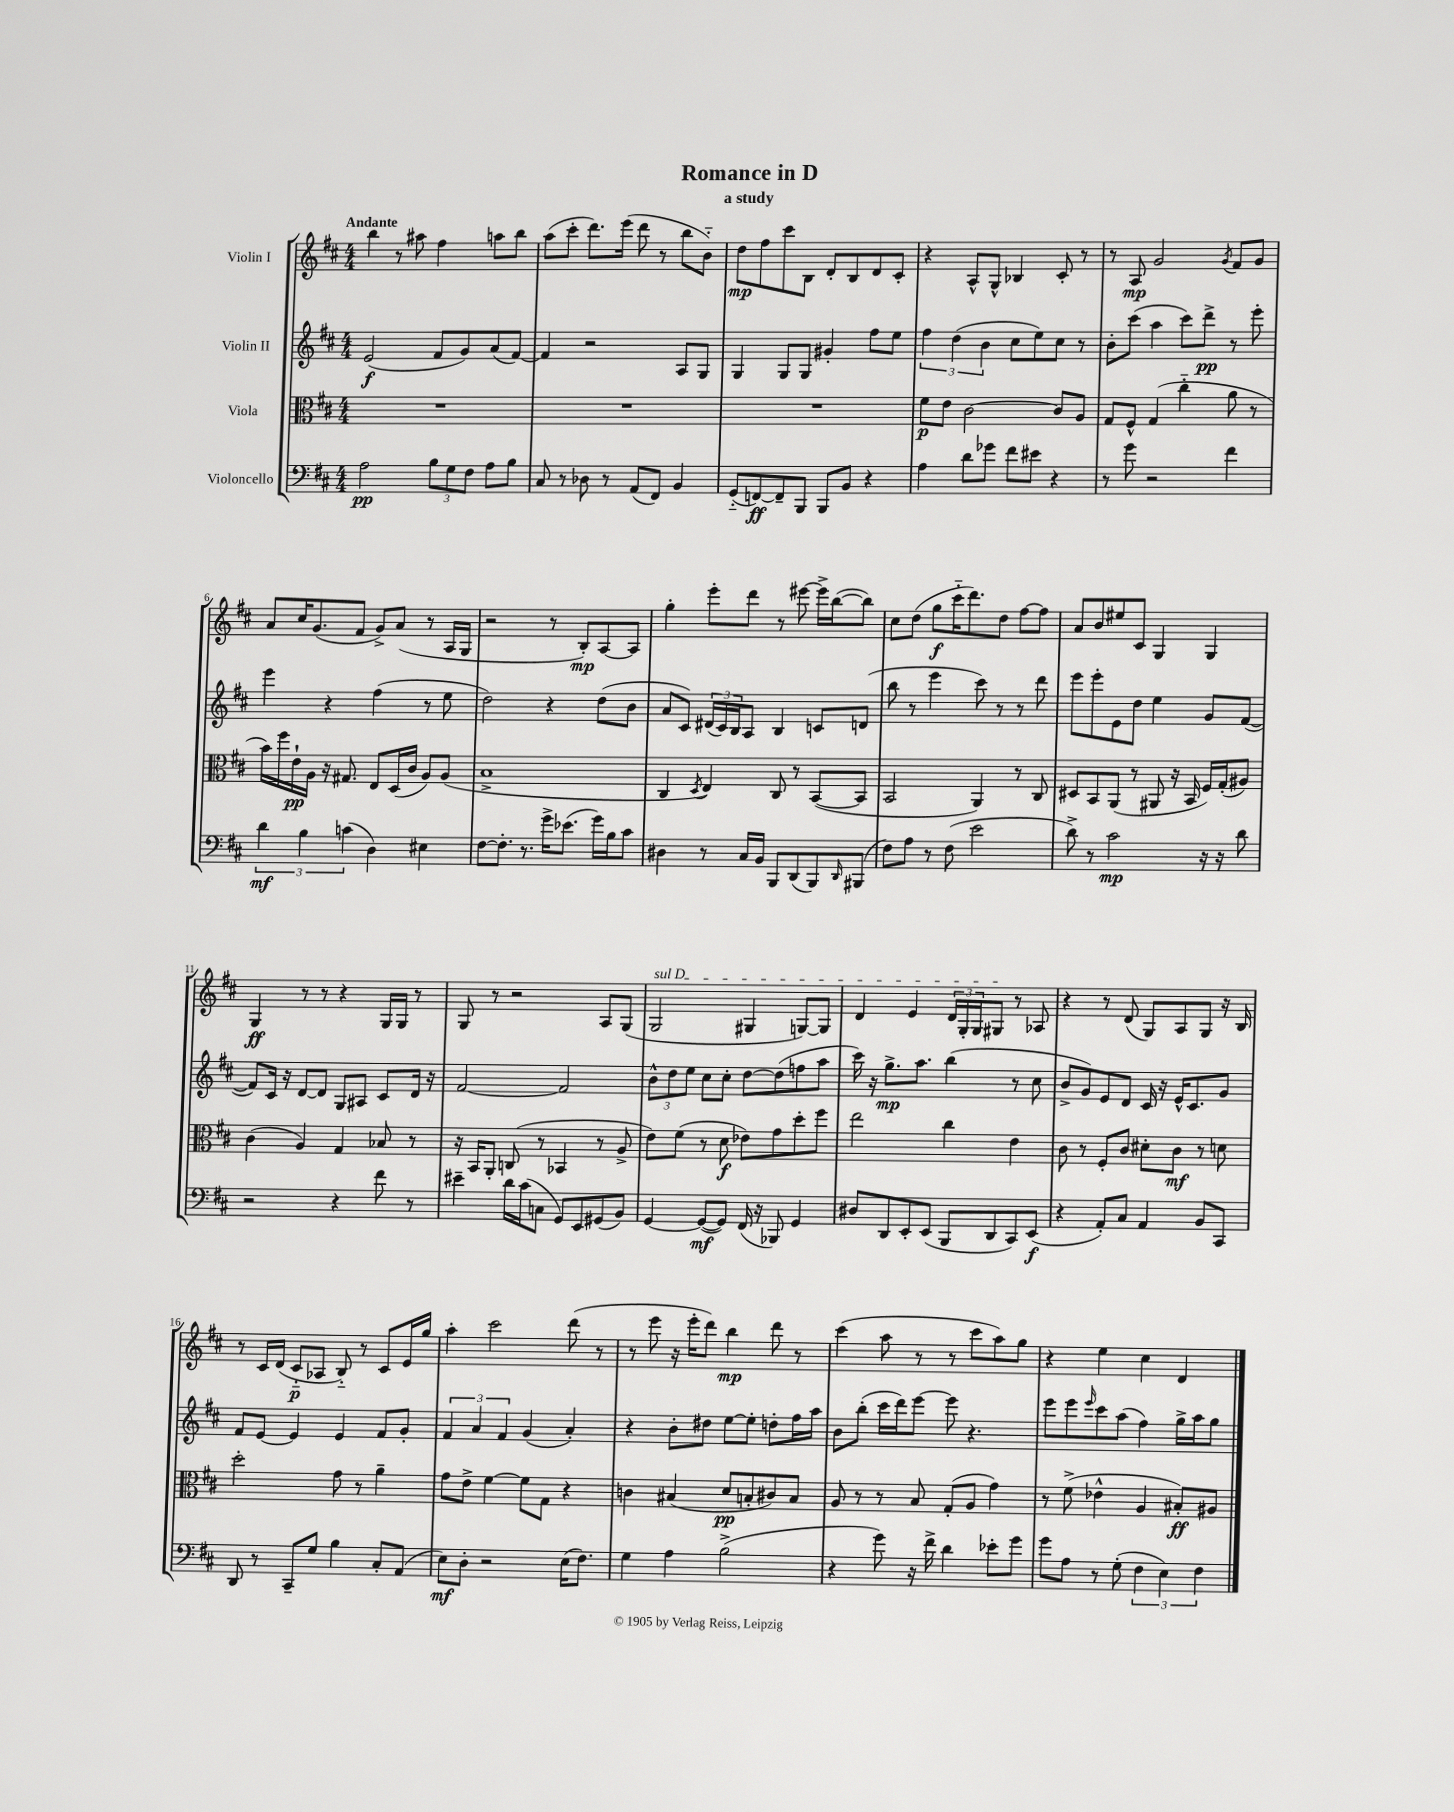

**kern	**dynam	**kern	**dynam	**kern	**dynam	**kern	**dynam
*part4	*part4	*part3	*part3	*part2	*part2	*part1	*part1
*staff4	*staff4	*staff3	*staff3	*staff2	*staff2	*staff1	*staff1
*I"Violoncello	*	*I"Viola	*	*I"Violin II	*	*I"Violin I	*
*clefF4	*	*clefC3	*	*clefG2	*	*clefG2	*
*k[f#c#]	*	*k[f#c#]	*	*k[f#c#]	*	*k[f#c#]	*
*M4/4	*	*M4/4	*	*M4/4	*	*M4/4	*
=1	=1	=1	=1	=1	=1	=1	=1
!	!	!	!	!	!	!LO:TX:a:B:t=Andante	!
2A\	pp	1r	.	(2e/	f	4bb\	.
.	.	.	.	.	.	8r	.
.	.	.	.	.	.	8aa#X\	.
12B\L	.	.	.	8f#/L	.	4ff#\	.
12G\	.	.	.	.	.	.	.
.	.	.	.	8g/)	.	.	.
12F#\J	.	.	.	.	.	.	.
8A\L	.	.	.	(8a/	.	8aan\L	.
8B\J	.	.	.	[8f#/J)	.	8bb\J	.
=2	=2	=2	=2	=2	=2	=2	=2
8C#/	.	1r	.	4f#/]	.	(8aa\L	.
8r	.	.	.	.	.	8ccc#'\J	.
8D-X\	.	.	.	2r	.	8.ddd\L)	.
8r	.	.	.	.	.	.	.
.	.	.	.	.	.	(16eee\Jk	.
(8AA/L	.	.	.	.	.	8ddd\	.
8FF#/J)	.	.	.	.	.	8r	.
4BB/	.	.	.	8A/L	.	8bb\L	.
.	.	.	.	8G/J	.	8b\J)	.
=3	=3	=3	=3	=3	=3	=3	=3
(8GG/L	.	1r	.	4G/	.	8dd\L	mp
[8FFn/)	ff	.	.	.	.	8ff#\	.
8FF~/]	.	.	.	8G/L	.	8ccc#\	.
8BBB/J	.	.	.	8G/J	.	8B\J	.
8BBB/L	.	.	.	4g#X'/	.	8d'/L	.
8BB/J	.	.	.	.	.	8B/	.
4r	.	.	.	8ff#\L	.	8d/	.
.	.	.	.	8ee\J	.	8c#'/J	.
=4	=4	=4	=4	=4	=4	=4	=4
4A\	.	8f#\L	p	6ff#\	.	4r	.
.	.	8e\J	.	.	.	.	.
.	.	.	.	(6dd\	.	.	.
8d\L	.	[2c#\	.	.	.	8A^^/L	.
.	.	.	.	6b\	.	.	.
8g-X\J	.	.	.	.	.	8G^^/J	.
8f#\L	.	.	.	8cc#\L	.	4B-X/	.
8e#X\J	.	.	.	8ee\)	.	.	.
4r	.	8c#/L]	.	8cc#\J	.	8c#'/	.
.	.	8A/J	.	8r	.	8r	.
=5	=5	=5	=5	=5	=5	=5	=5
8r	.	8G/L	.	8b'\L	.	8r	.
8g\	.	8F#^^/J	.	(8ccc#\J	.	8A/	mp
2r	.	(4G/	.	4aa\	.	2g/	.
.	.	4cc#\	.	8ccc#\L)	.	.	.
.	.	.	.	8ddd^\J	pp	.	.
.	.	.	.	.	.	8qg/	.
4f#\	.	8a\	.	8r	.	8f#/L	.
.	.	8r	.	8eee'\	.	8g/J	.
!!LO:LB:g=z
=6	=6	=6	=6	=6	=6	=6	=6
6d\	mf	16b\LL)	.	4eee\	.	8a/L	.
.	.	16ff#\	.	.	.	.	.
.	.	16e`\	pp	.	.	16cc#/K	.
6B\	.	.	.	.	.	.	.
.	.	16A\JJ	.	.	.	(8.g/	.
.	.	16r	.	4r	.	.	.
.	.	8.G#X/	.	.	.	.	.
(6cn\	.	.	.	.	.	.	.
.	.	.	.	.	.	8f#/J	.
4D\)	.	8E/L	.	(4ff#\	.	8g^/L)	.
.	.	(16D/L	.	.	.	(8a/J	.
.	.	16c#/JJ	.	.	.	.	.
4E#X\	.	8A/L)	.	8r	.	8r	.
.	.	(8A/J	.	8ee\	.	16A/LL	.
.	.	.	.	.	.	16G/JJ	.
=7	=7	=7	=7	=7	=7	=7	=7
[8F#\L	.	1B^	.	2dd\)	.	2r	.
8.F#'\J]	.	.	.	.	.	.	.
8.r	.	.	.	.	.	.	.
16g^\KL	.	.	.	4r	.	8r	.
(8.e-X\J	.	.	.	.	.	.	.
.	.	.	.	.	.	8B'/L)	mp
16g\LL)	.	.	.	(8dd\L	.	[8A/	.
16B\J	.	.	.	.	.	.	.
8c#\J	.	.	.	8b\J	.	8A/J]	.
=8	=8	=8	=8	=8	=8	=8	=8
4D#X\	.	4C#/	.	8a/L	.	4gg'\	.
.	.	.	.	8c#/J)	.	.	.
.	.	8qD/	.	.	.	.	.
8r	.	4E/)	.	(24d#X/LL	.	8eee'\L	.
.	.	.	.	24c#/)	.	.	.
.	.	.	.	24B/J	.	.	.
16C#/LL	.	.	.	8A/J	.	8ddd\J	.
16BB/JJ	.	.	.	.	.	.	.
8BBB/L	.	8C#/	.	4B/	.	8r	.
(8DD/	.	8r	.	.	.	[8eee#X\	.
8BBB/)	.	([8BB/L	.	8cn/L	.	16eee#^\LL]	.
.	.	.	.	.	.	([16bb\J	.
16qqDD/	.	.	.	.	.	.	.
(8BBB#X/J	.	8BB/J]	.	(8dn/J	.	8bb\J])	.
=9	=9	=9	=9	=9	=9	=9	=9
8F#\L)	.	2BB/	.	8bb\	.	8cc#\L	.
8A\J	.	.	.	8r	.	(8dd\J	.
8r	.	.	.	4eee\	.	8gg\L	f
(8F#\	.	.	.	.	.	16ccc#\K	.
.	.	.	.	.	.	8.ddd\)	.
2e\	.	4AA/)	.	8ccc#\)	.	.	.
.	.	.	.	8r	.	8dd\J	.
.	.	8r	.	8r	.	[8ff#\L	.
.	.	8C#/	.	8ddd\	.	8ff#\J]	.
=10	=10	=10	=10	=10	=10	=10	=10
8d^\)	.	8D#X/L	.	8eee\L	.	8a/L	.
8r	.	8BB/	.	8eee'\	.	8b/	.
2c#\	mp	(8AA/J	.	8e\	.	8ee#X/	.
.	.	8r	.	8dd\J	.	8c#/J	.
.	.	8AA#X/	.	4ee\	.	4G/	.
.	.	16r	.	.	.	.	.
.	.	16BB/	.	.	.	.	.
16r	.	16F#/LL)	.	8g/L	.	4G/	.
16r	.	(16G'/J	.	.	.	.	.
8d\	.	8A#X/J)	.	([8f#/J	.	.	.
!!LO:LB:g=z
=11	=11	=11	=11	=11	=11	=11	=11
2r	.	(4c#\	.	8f#/L])	.	4G/	ff
.	.	.	.	16c#/Jk	.	.	.
.	.	.	.	16r	.	.	.
.	.	4A/)	.	[8d/L	.	8r	.
.	.	.	.	8d/J]	.	8r	.
4r	.	4G/	.	8G/L	.	4r	.
.	.	.	.	8A#X/J	.	.	.
8f#\	.	8B-X/	.	8c#/L	.	16G/LL	.
.	.	.	.	.	.	16G/JJ	.
8r	.	8r	.	16d/Jk	.	8r	.
.	.	.	.	16r	.	.	.
=12	=12	=12	=12	=12	=12	=12	=12
4e#X~\	.	16r	.	[2f#/	.	8G/	.
.	.	16BB/KL	.	.	.	.	.
.	.	8AA'/J	.	.	.	8r	.
16d\LL	.	(8Cn/	.	.	.	2r	.
(16c#\J	.	.	.	.	.	.	.
8Cn\J	.	8r	.	.	.	.	.
8GG/L)	.	4BB-X/	.	2f#/]	.	.	.
8EE/	.	.	.	.	.	.	.
(8GG#X/	.	8r	.	.	.	8A/L	.
8BB/J)	.	8A^/	.	.	.	(8G/J	.
=13	=13	=13	=13	=13	=13	=13	=13
!	!	!	!	!	!	!LO:TX:a:i:t=sul D	!
[4GG/	.	8e\L)	.	12b^^\L	.	2G/	.
.	.	.	.	12dd\	.	.	.
.	.	(8f#\J	.	.	.	.	.
.	.	.	.	12ee\J	.	.	.
(8GG/L_	mf	8r	.	8cc#\L	.	.	.
8GG/J])	.	8d\	f	8cc#'\J	.	.	.
(16FF#/	.	8e-X\L)	.	[8dd\L	.	4G#X/	.
16r	.	.	.	.	.	.	.
8BBB-X/)	.	8g\	.	(8dd\]	.	.	.
4GG/	.	8dd'\	.	8ffn\	.	[8Gn/L)	.
.	.	8ff#\J	.	8aa\J	.	8G/J]	.
=14	=14	=14	=14	=14	=14	=14	=14
8D#X/L	.	2ee\	.	16ccc#\)	.	4d/	.
.	.	.	.	16r	.	.	.
8DD/	.	.	.	8.gg^\L	mp	.	.
8EE'/	.	.	.	.	.	4e/	.
.	.	.	.	8.aa\J	.	.	.
(8EE/J	.	.	.	.	.	.	.
8BBB/L	.	4cc#\	.	(4bb\	.	24d/LL	.
.	.	.	.	.	.	24G'/	.
.	.	.	.	.	.	24G/J	.
8DD/	.	.	.	.	.	8G#X/J	.
8CC#/)	.	4e\	.	8r	.	8r	.
(8EE/J	f	.	.	8cc#\	.	8A-X/	.
=15	=15	=15	=15	=15	=15	=15	=15
4r	.	8c#\	.	8b^/L	.	4r	.
.	.	8r	.	8g/)	.	.	.
8AA'/L)	.	8F#'/L	.	8e/	.	8r	.
8C#/J	.	8c#/J	.	8d/J	.	(8d/	.
4AA/	.	8d#X'\L	.	16c#/	.	8G/L)	.
.	.	.	.	16r	.	.	.
.	.	8c#\J	mf	16e^^/KL	.	8A/	.
.	.	.	.	8.c#/	.	.	.
8BB/L	.	8r	.	.	.	8G/J	.
8CC#/J	.	8dn\	.	8g/J	.	16r	.
.	.	.	.	.	.	16B/	.
!!LO:LB:g=z
=16	=16	=16	=16	=16	=16	=16	=16
8DD/	.	2dd'\	.	8f#/L	.	8r	.
8r	.	.	.	[8e/J	.	16c#/LL	.
.	.	.	.	.	.	(16d/JJ	.
8CC#~/L	.	.	.	4e/]	.	8c#/L	p
8G/J	.	.	.	.	.	8A-X/J	.
4B\	.	8g\	.	4e/	.	8B/)	.
.	.	8r	.	.	.	8r	.
8C#'/L	.	4a~\	.	8f#/L	.	8c#/L	.
(8AA/J	.	.	.	8g'/J	.	16e/L	.
.	.	.	.	.	.	16gg/JJ	.
=17	=17	=17	=17	=17	=17	=17	=17
8E\L)	mf	8g\L	.	6f#/	.	4aa'\	.
8D'\J	.	8e^\J	.	.	.	.	.
.	.	.	.	6a/	.	.	.
2r	.	[4f#\	.	.	.	2ccc#\	.
.	.	.	.	6f#/	.	.	.
.	.	8f#\L]	.	(4g/	.	.	.
.	.	8G\J	.	.	.	.	.
(16E\KL	.	4r	.	4a'/)	.	(8ddd\	.
8.F#\J)	.	.	.	.	.	.	.
.	.	.	.	.	.	8r	.
=18	=18	=18	=18	=18	=18	=18	=18
4G\	.	4cn\	.	4r	.	8r	.
.	.	.	.	.	.	8eee\	.
4A\	.	(4B#X/	.	8b'\L	.	16r	.
.	.	.	.	.	.	16eee'\KL	.
.	.	.	.	8dd#X\J	.	8ddd\J)	.
(2B^\	.	8d/L	pp	[8ee\L	.	4bb\	mp
.	.	8Bn'/	.	8ee'\J]	.	.	.
.	.	8c#X/)	.	8ddn'\L	.	8ddd\	.
.	.	8B/J	.	16ff#\L	.	8r	.
.	.	.	.	16aa\JJ	.	.	.
=19	=19	=19	=19	=19	=19	=19	=19
4r	.	8A/	.	8b\L	.	(4ccc#\	.
.	.	8r	.	(8bb'\J	.	.	.
8g\)	.	8r	.	16ccc#\LL	.	8aa\	.
.	.	.	.	16ddd\J)	.	.	.
16r	.	8B/	.	[8eee\J	.	8r	.
16f#^\	.	.	.	.	.	.	.
4d\	.	(8G'/L	.	8eee\]	.	8r	.
.	.	8A/J	.	4.r	.	8ccc#\L	.
8e-X'\L	.	4g\)	.	.	.	8aa\)	.
8g\J	.	.	.	.	.	8gg\J	.
=20	=20	=20	=20	=20	=20	=20	=20
8g\L	.	8r	.	8eee\L	.	4r	.
8A\J	.	(8f#^\	.	8eee\	.	.	.
.	.	.	.	16qqeee/	.	.	.
8r	.	4e-X^^\	.	8ccc#\	.	4ee\	.
(8G'\	.	.	.	(8aa\J	.	.	.
6F#\	.	4A/	.	4ff#\)	.	4cc#\	.
6E\)	.	.	.	.	.	.	.
.	.	8B#X'/L)	ff	16gg^\LL	.	4d/	.
.	.	.	.	16aa\J	.	.	.
6F#\	.	.	.	.	.	.	.
.	.	8A#X/J	.	8gg\J	.	.	.
==	==	==	==	==	==	==	==
*-	*-	*-	*-	*-	*-	*-	*-
